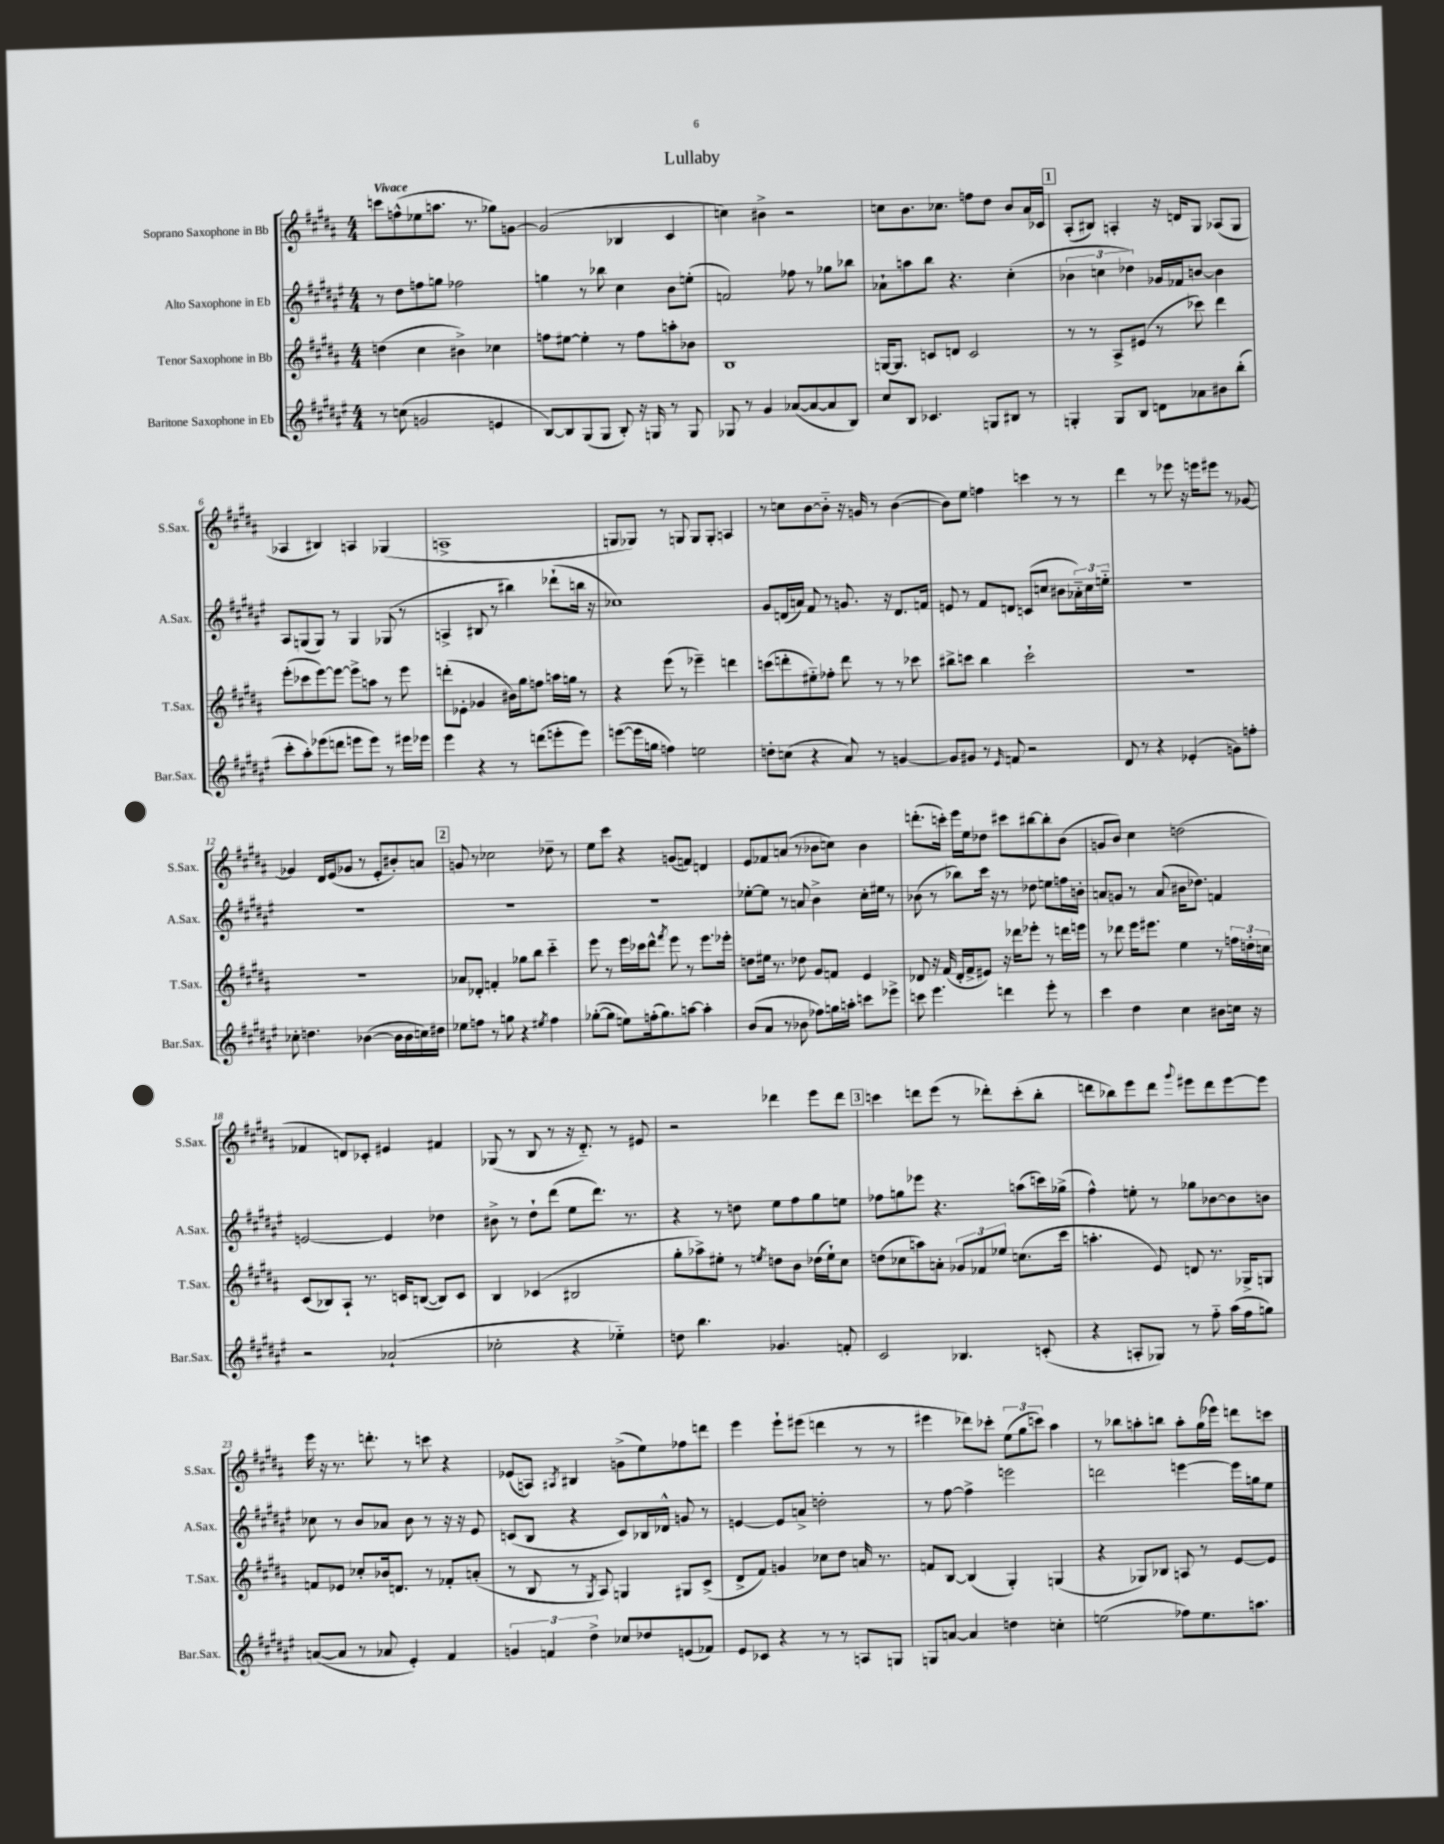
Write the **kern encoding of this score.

**kern	**kern	**kern	**kern
*part4	*part3	*part2	*part1
*staff4	*staff3	*staff2	*staff1
*I"Baritone Saxophone in Eb	*I"Tenor Saxophone in Bb	*I"Alto Saxophone in Eb	*I"Soprano Saxophone in Bb
*I'Bar.Sax.	*I'T.Sax.	*I'A.Sax.	*I'S.Sax.
*clefG2	*clefG2	*clefG2	*clefG2
*k[f#c#g#d#a#e#]	*k[f#c#g#d#a#]	*k[f#c#g#d#a#e#]	*k[f#c#g#d#a#]
*M4/4	*M4/4	*M4/4	*M4/4
=1	=1	=1	=1
!	!	!	!LO:TX:a:B:t=Vivace
8r	(4ddn\	8r	8cccn\L
(8ccn\	.	8dd#\L	(8ffn^^\
2gn/	4cc#\	8ffn\	8ee-X\
.	.	8ggn\J	8.aan\J
.	4b#X^\)	2ff-X\	.
.	.	.	8.r
4en/	4cc-X\	.	8gg-X\L)
.	.	.	[8gn\J
=2	=2	=2	=2
[8B/L)	8ffn\L	4ggn\	(2g/]
8B/]	[8ee#X\J	.	.
(8G#/	4ee#'\]	8r	.
8G#/J	.	8bb-X\	.
8B'/)	8r	4cc#\	4B-X/
16r	8ff\L	.	.
16Gn/	.	.	.
8r	8aan'\	8b\L	4c#/
8G/	8b-X\J	(8een'\J	.
=3	=3	=3	=3
8G-X/	1B	2fn/)	4ccn\)
8r	.	.	.
4g#/	.	.	4b#X^\
([8a-X/L	.	8ff-X\	2r
8a-/_	.	8r	.
8a-/]	.	8gg-X\L	.
8B/J)	.	8bb-X\J	.
=4	=4	=4	=4
8cc#/L	[16Gn/KL	8a-X`\L	8ccn\L
.	8.G/J]	.	.
8B/J	.	8aan\	8.b\
4.c-X/	8cn/L	8bb\J	.
.	.	.	8.cc-X\J
.	8dn/J	4.r	.
.	2c/	.	8ffn\L
8Gn/L	.	.	8dd#\J
8B#X/J	.	(4cc#'\	8b/L
8r	.	.	16a#/L
.	.	.	16c-X/JJ
!!LO:REH:place=s1:t=1
=5	=5	=5	=5
4Gn'/	8r	6b-X\	(8A#'/L
.	8r	.	8B#X/J)
.	.	6ccn\	.
8G/L	8A#^/L	.	4An'/
.	.	6dd-X\)	.
8B/J	(8e#X/J	.	.
8dn\L	8r	16g-X/LL	16r
.	.	16f-X/J	16dn/KL
8a-X\	8ccc-X\)	[8bn/J	8G#/J
8b#X\	4ddd#\	4b\]	(8A-X/L
(8bb'\J	.	.	8G#/J
!!LO:LB:g=z
=6	=6	=6	=6
8ccc#'\L	(8eee'\L	8A#/L	4A-X/
8aa#'\)	8ccc-X\	(8Gn/	.
(8eee-X\	[8eee\)	8G/J)	4B#X/)
8dddn\J	8eee\J_	8r	.
8eeen\L	8eee^\L]	4G/	4An/
8eee\J)	8aan\J	.	.
8r	8r	(8G-X/	(4G-X/
16eee#X\LL	8eee\	8r	.
16eee-X\JJ	.	.	.
=7	=7	=7	=7
4eee#\	(8dddn'\L	4An^/	1An^
.	8e-X'\J	.	.
4r	4g-X/	8B#X/	.
.	.	8r	.
8r	16b#X\LL)	4bb#X\)	.
.	16gg#\J	.	.
(8dddn\L	8ffn\J	.	.
8eeen'\	16aan\LL	(8ddd-X`\L	.
.	16ggn\JJ	.	.
8eee\J)	8r	16bbn\Jk	.
.	.	16r	.
=8	=8	=8	=8
([8eeen\L	4r	1cc-X)	8Gn/L
16eee\L]	.	.	8G-X/J)
16ggn\JJ	.	.	.
4ffn\)	(8eee\	.	8r
.	8r	.	8Gn/
2een\	4eee-X~\)	.	8G/L
.	.	.	8G'/J
.	4dddn\	.	4An/
=9	=9	=9	=9
8ddn'\L	(8cccn\L	8g#/L	8r
(8ccn\J	8dddn'\	(16dn/L	8ccn\L
.	.	16an/JJ)	.
4r	8ee#X\)	8f#/	[8b\
.	8ff-X'\J	8r	8b\J]
8a#/)	8ddd\	8.gn/	16r
.	.	.	16gn/
8r	8r	.	8r
.	.	16r	.
[4gn/	8r	8.d/L	([4b\
.	8ccc-X\	.	.
.	.	16fn/Jk	.
=10	=10	=10	=10
8g/L]	8bb#X^\L	8en/	8b\L])
8g#X/J	8cccn\J	8r	8ee\J
8r	4bb#\	8f#/L	4ffn\
16qqe#/	.	.	.
8fn/	.	8dn/J	.
2r	2ccc`\	(8cn/L	4cccn\
.	.	8ccn/J	.
.	.	8b#X\L	8r
.	.	24a-X\L)	8r
.	.	24cc\	.
.	.	24een\JJ	.
=11	=11	=11	=11
8d#/	1r	1r	4ddd#\
8r	.	.	.
4r	.	.	8r
.	.	.	8eee-X\
(4e-X'/	.	.	16r
.	.	.	16eeen\KL
.	.	.	8eee#X\J
8gn\L)	.	.	8r
8ffn'\J	.	.	[8g-X/
!!LO:LB:g=z
=12	=12	=12	=12
8cc-X'\	1r	1r	4g-X/]
4.ddn\	.	.	.
.	.	.	16d#/LL
.	.	.	(16e/J
.	.	.	8g-X/J
([4b-X\	.	.	8r
.	.	.	8e'/L
16b-\LL]	.	.	8b#X'/)
16b-\	.	.	.
16ccn\)	.	.	8an/J
16dd#X\JJ	.	.	.
!!LO:REH:place=s1:t=2
=13	=13	=13	=13
8ee-X\L	8a-X/L	1r	8gn/
8ffn\J	8d-X'/J	.	8r
8r	4fn'/	.	2cc-X\
8ggn\	.	.	.
4r	8gg-X\L	.	.
.	8bb\J	.	.
8qee#X/	.	.	.
4ff\	4ccc#\	.	8dd-X~\
.	.	.	8r
=14	=14	=14	=14
([8gg-X'\L	8eee\	1r	8ee\L
8gg-\J]	8r	.	8ccc#\J
8een\L)	16eee\LL	.	4r
.	16ccc-X\J	.	.
(16ffn'\k	8ddd#^^\J	.	.
8.gg-\)	.	.	.
.	8qfff#/	.	.
.	8eee\	.	(8gn/L
[8aan\J	8r	.	8fn/J)
4aa'\]	8.eee\L	.	4dn/
.	16eee-X'\Jk	.	.
=15	=15	=15	=15
(8b/L	8ddn\L	[8ee-X'\L	8e/L
8a#/J	16ee#X\Jk	8ee-\J]	8f-X/
.	8.r	.	.
8r	.	8r	(8an/J
8b-X\	8dd-X\	8an/	8r
8ff-X\L)	8g#/L	4b^\	8b-X\L
16ggn\L	8fn/J	.	8ccn\J)
16aan'\JJ	.	.	.
8cccn\L	4e/	16cc#'\LL	4b-\
.	.	16ee#X\JJ	.
8eee-X^\J	.	8r	.
=16	=16	=16	=16
8cccn\	8d-X/	(8b-X\	(8.dddn'\L
4.eee#\	16r	8r	.
.	(16f#/	.	16cccn'\Jk)
.	16d-'/LL	8bb-X\L)	16eee\LL
.	16f#^/J	.	16ee\J
.	8e#X/J)	16ccc#\Jk	8dd-X\J
.	.	16r	.
4dddn\	16r	8r	8ccc#X\L
.	16ddd-X\KL	.	.
.	8eee-X'\J	8dd-X\	[8bb#X\
8eee#'\	8r	8een\L	8bb#'\]
8r	16dddn\LL	16ffn\L	(8b\J
.	16eeen\JJ	16bn'\JJ	.
=17	=17	=17	=17
4ccc#\	8r	8an/L	8gn/L
.	8ddd-X\	8gn/J	8b/J)
4dd#\	16eee\KL	8r	4cc#\
.	8.eee#X\J	.	.
.	.	(8a/	.
4cc#\	4ee\	16b#X\KL	(2ddn\
.	.	8.dd-X\J)	.
8b#X\L	8r	4fn/	.
16ccn\Jk	24ffn\LL	.	.
.	24ddn'\	.	.
16r	.	.	.
.	24ccn\JJ	.	.
!!LO:LB:g=z
=18	=18	=18	=18
2r	(8c#/L	[2en/	4f-X/
.	8B-X/)	.	.
.	8A#`/J	.	8dn/L)
.	8.r	.	8c-X'/J
(2a-X`/	.	4e/]	4e#X/
.	16cn/KL	.	.
.	([8Bn/J	.	.
.	8B/L])	4dd-X\	4f#X/
.	8c/J	.	.
=19	=19	=19	=19
2cc-X'\	4B/	8b#X^\	(8G-X/
.	.	8r	8r
.	(4c-X/	8dd#`\L	8B/
.	.	(8ddd#\J	8r
4r	2B#X/	8ee#\L	16r
.	.	.	8.d#/)
.	.	8.ddd#\J)	.
4ee-X\)	.	.	8r
.	.	8.r	.
.	.	.	8e#X/
=20	=20	=20	=20
8ddn\	8gg#'\L	4r	2r
4.bb\	8aa-X^\)	.	.
.	8ee#X'\J	8r	.
.	8r	8ddn\	.
.	8qeen/	.	.
4.g-X/	8ddn\L	8ee#\L	4ddd-X\
.	8b\J	8ff#\	.
.	(16dd-X\LL	8gg#\	8eee\L
.	16ee`\J)	.	.
8fn'/	8cc#\J	8een\J	8ddd-\J
!!LO:REH:place=s1:t=3
=21	=21	=21	=21
2c#/	(8ddn\L	8ff-X\L	4cccn\
.	8cc-X\	8ggn\	.
.	8aan\)	8eee-X\J	8dddn\L
.	8an'\J	4.r	(8eee\J
4.B-X/	12g-X/L	.	8r
.	12f-X/	.	.
.	.	.	8ddd-X'\L)
.	12ee-X/J	.	.
.	(8.ccn\L	(8aan\L	(8ccc'\
(8cn'/	.	16cccn\L)	8bb'\J
.	16ccc#\Jk	(16gg-X^\JJ	.
=22	=22	=22	=22
4r	4.aan'\	4ff#^^\)	8dddn\L
.	.	.	8bb-X\)
8An'/L	.	8een'\	8eee\
8G-X/J)	8e/)	8r	8ddd\J
.	.	.	8qqggg#/
8r	8dn/	8gg-X\L	8eee#X\L
8ff#\	8.r	[8b-X\	8ddd\
(16aa#\LL	.	8b-\]	[8eee#\
16ff#\J	16G-X^/KL	.	.
8ggn\J)	8Gn/J	8bn\J	8eee#\J]
!!LO:LB:g=z
=23	=23	=23	=23
([8an/L	8fn/L	8cc-X\	16eee\
.	.	.	16r
8a/J]	8e-X/J	8r	8.r
8r	8cc-X'/L	8b/L	.
.	.	.	8.dddn'\
8a-X/	16b-X/k	8a-X/J	.
.	8.dn/J	.	.
4e#'/)	.	8b\	8r
.	8r	8r	8cccn\
4f#/	8f-X'/L	16r	4r
.	.	16r	.
.	(8an'/J	8e#/	.
=24	=24	=24	=24
6gn/	8r	(8cn/L	(8e-X/L
.	8B/	8B/J	8An/J)
6fn/	.	.	.
.	.	.	8qA#X/
.	8r	4r	4B#X/
6dd#^\	.	.	.
.	8qG#/	.	.
.	8A#/)	.	.
8cc-X/L	4Gn/	8c/L)	(8gn^\L
8dd-X/	.	16B-X/L	8ee\)
.	.	16d-X^^/JJ	.
(8en/	8G#X/L	8gn/	8ff-X\
8f-X/J)	(8c#^/J	8r	8dddn\J
=25	=25	=25	=25
8e#/L	8d#^/L	[4en/	4eee\
8c-X/J	8f#/J)	.	.
4r	4gn/	8e/L]	8eee`\L
.	.	8an^/J	(8eee#X\J
8r	8cc-X\L	2ddn'\	4dddn\
8r	8dd#\J	.	.
8An/L	16an/	.	8r
.	8.r	.	.
8Gn/J	.	.	8r
=26	=26	=26	=26
8Gn/L	8fn/L	8r	4eee#X\
[8an/J	[8B/J	[8ff#\	.
4a/]	(4B/]	4ff#^\]	8ddd-X\L)
.	.	.	8ccc-X'\J
4ddn\	4G#'/)	2eeen\	(12ee\L
.	.	.	12gg#\
.	.	.	12cccn\J)
4ccn'\	(4Gn/	.	4aa#\
=27	=27	=27	=27
(2een\	4r	2dddn\	8r
.	.	.	8bb-X\L
.	8G-X/L)	.	8aan'\
.	8B-X/J	.	8bbn\J
8ff-X\L)	8An/	[4eeen\	8aa'\L
8.ee\	8r	.	(16gg#\L
.	.	.	16eee-X\JJ)
.	[8e/L	16eee\LL]	8dddn\L
8.aan\J	.	16ggn\J	.
.	8e/J]	8ee#\J	8cccn\J
==	==	==	==
*-	*-	*-	*-
